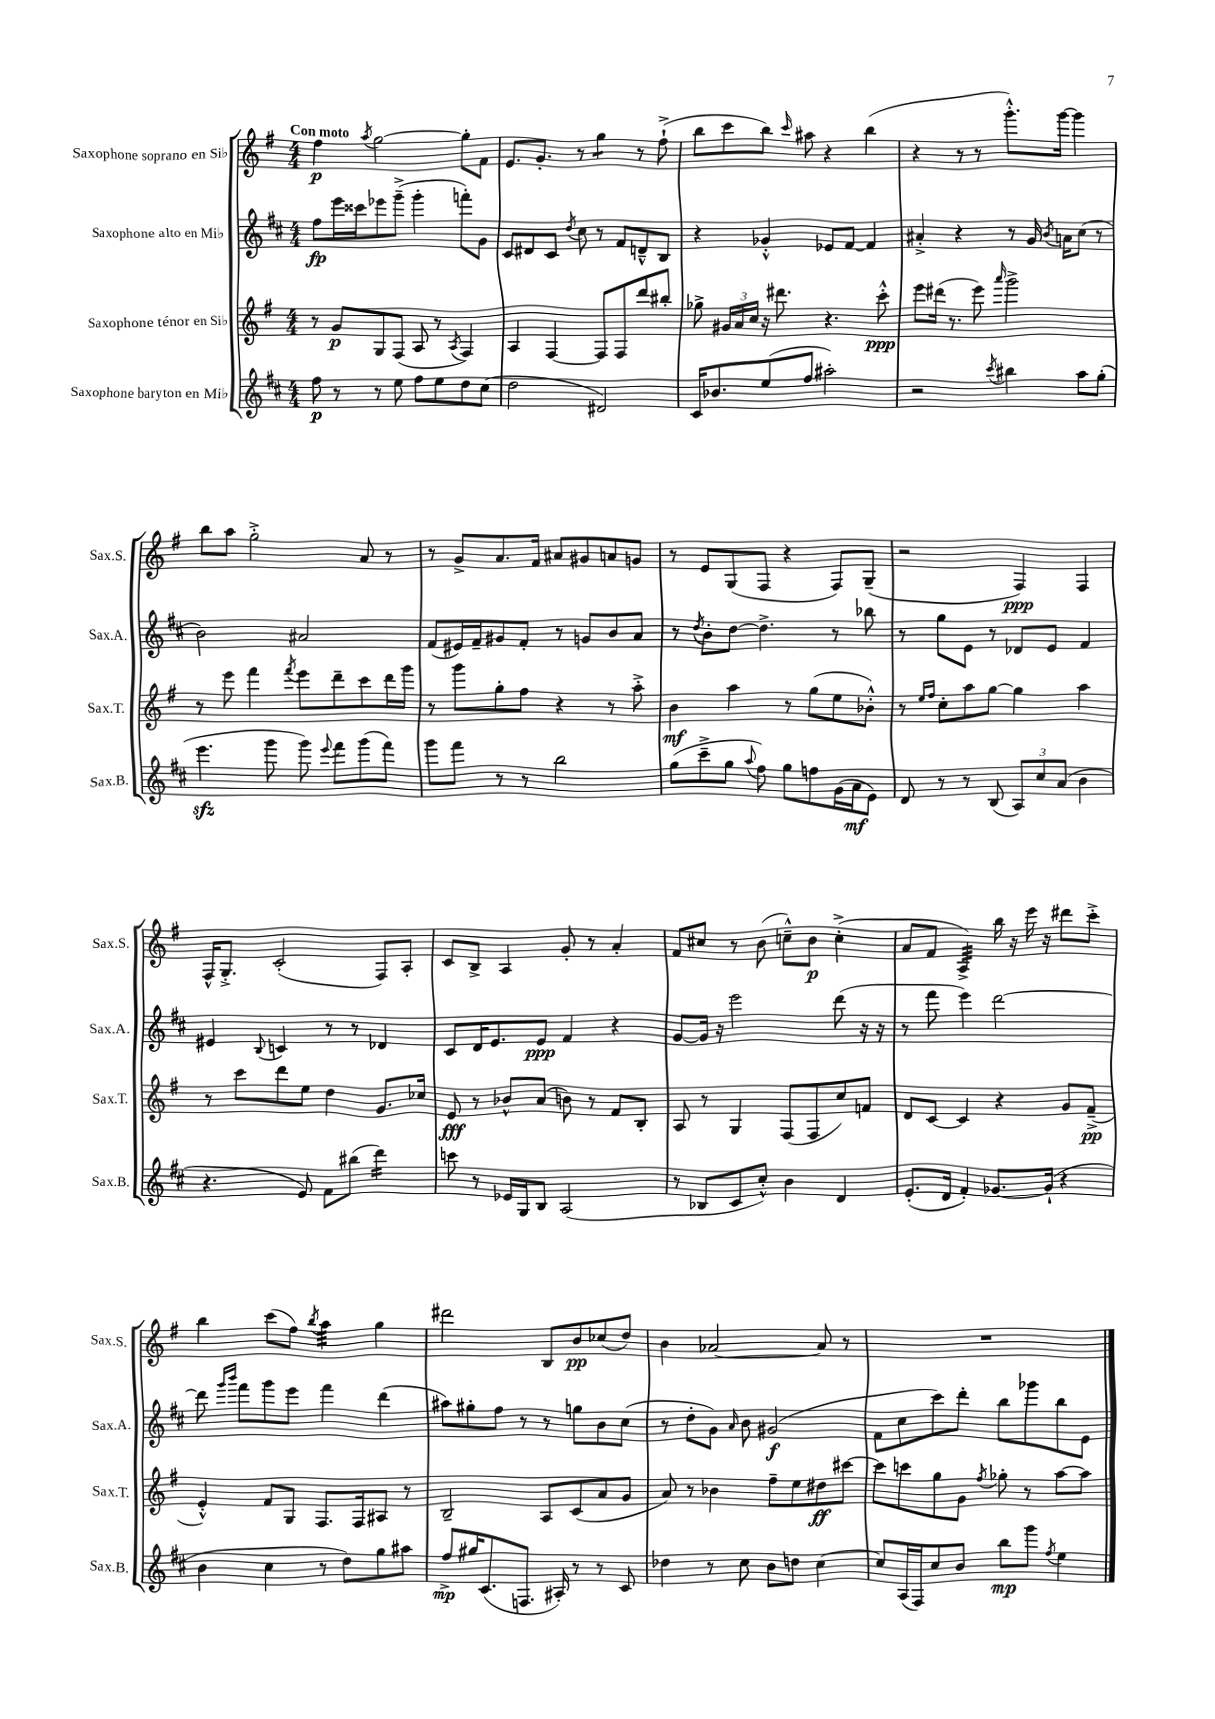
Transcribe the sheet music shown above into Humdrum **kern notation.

**kern	**kern	**kern	**kern
*staff4	*staff3	*staff2	*staff1
*clefG2	*clefG2	*clefG2	*clefG2
*k[f#c#]	*k[f#]	*k[f#c#]	*k[f#]
*M4/4	*M4/4	*M4/4	*M4/4
8ff#	8r	8ff#	4ff#
8r	8g	16eee	.
.	.	16ccc##	.
.	.	.	8qaa
8r	8G	8eee-	[2gg
8ee	(8F#	(8ggg~^	.
8ff#	8A	4ggg'	.
8ee	8r	.	.
.	8qA	.	.
8dd	4F#)	8fff')	8gg']
(8cc#	.	8g	8f#
=	=	=	=
2dd	4A	8c#	8.e
.	.	8d#	.
.	.	.	8.g'
.	[4F#	8c#	.
.	.	8qdd	.
.	.	8cc#	8r
2d#)	8F#]	8r	4gg
.	8F#	8f#	.
.	8ddd	8d~^^	8r
.	8bb#'	8B	(8ff#`^
=	=	=	=
16c#	8gg-^	4r	8bb
8.b-	.	.	.
.	24g#	.	8ccc
.	24a	.	.
.	24cc	.	.
(8ee	16r	4g-'^^	8bb)
.	8.ddd#	.	.
.	.	.	16qqccc
8ff#	.	.	8aa#
2aa#')	4.r	8e-	4r
.	.	[8f#	.
.	.	4f#]	(4bb
.	8ccc'^^	.	.
=	=	=	=
2r	8eee	4a#'^	4r
.	(16ddd#	.	.
.	8.r	.	.
.	.	4r	8r
.	8eee)	.	8r
8qccc#	16qqaaa	.	.
4bb#	2ggg^	8r	8.ggg'^^)
.	.	16g	.
.	.	8qb	.
.	.	16a	[16ggg
8aa	.	(8cc#	4ggg]
(8gg'	.	8r	.
=	=	=	=
4.eee	8r	2b)	8bb
.	8eee	.	8aa
.	4fff#	.	2gg'^
8ggg	.	.	.
.	8qfff#	.	.
8ggg)	8eee	2a#	.
8qqeee	.	.	.
8fff#	8ddd~	.	.
(8ggg	8ccc	.	8a
8fff#)	16ddd	.	8r
.	16ggg	.	.
=	=	=	=
8ggg	8r	(8f#	8r
8fff#	8ggg	16e#)	8g^
.	.	16f#~	.
8r	8gg'	8g#	8.a
8r	8ff#	8f#'	.
.	.	.	16f#
2bb	4r	8r	8a#
.	.	8g	8g#
.	8r	8b	8a
.	8aa'^	8a	8g
=	=	=	=
(8gg	4b	8r	8r
.	.	8qdd	.
8ccc#~^	.	8b'	8e
8gg	4aa	[8dd	(8G
8qqaa	.	.	.
8ff#)	.	4.dd^]	8F#
8gg	8r	.	4r
8ff	(8gg	.	.
(16g	8ee	8r	8F#)
16a	.	.	.
8e)	8b-'^^)	8bb-	(8G~
=	=	=	=
8d	8r	8r	2r
.	16qqee	.	.
.	16qqff#	.	.
8r	8cc'	8gg	.
8r	8aa	8e	.
(8B	[8gg	8r	.
12A)	4gg]	8d-	4F#)
12cc#	.	.	.
.	.	8e	.
(12a	.	.	.
4b	4aa	4f#	4F#
=	=	=	=
4.r	8r	4e#	16F#^^
.	.	.	8.G'^
.	8ccc	.	.
.	.	8qqB	.
.	8ddd	4c	(2c'
8e)	8ee	.	.
8f#	4dd	8r	.
(8bb#	.	8r	.
4ddd)	8.g	4d-	8F#)
.	.	.	8A'
.	16cc-	.	.
=	=	=	=
8ccc	8e	8c#	8c
8r	8r	16d	8B^
.	.	8.e	.
16e-	8b-^^	.	4A
16G	.	.	.
8B	(8a	8e	.
(2A	8b)	4f#	8g'
.	8r	.	8r
.	8f#	4r	4a'
.	8B'	.	.
=	=	=	=
8r	8A	[8g	8f#
8B-	8r	16g]	8cc#
.	.	16r	.
8c#	4G	2eee	8r
8cc#'^^)	.	.	(8b
4b	(8F#	.	8cc~^^)
.	8F#	.	8b
4d	8cc)	(8ddd	(4cc'^
.	8f	16r	.
.	.	16r	.
=	=	=	=
(8.e'	8d	8r	8a
.	[8c	8fff#	8f#
16d	.	.	.
4f#')	4c]	4eee)	4A^)
[8.g-	4r	[2ddd	16bb
.	.	.	16r
.	.	.	16eee
(16g-`]	.	.	16r
4r	8g	.	8ddd#
.	(8f#~^	.	8ccc'^
=	=	=	=
4b	4e'^^)	8ddd]	4bb
.	.	16qqggg	.
.	.	16qqbbb	.
.	.	8fff#	.
4cc#	8f#	8ggg	(8ccc
.	8G	8eee	8ff#)
.	.	.	8qbb
8r	8.F#	4fff#	4aa
8dd)	.	.	.
.	16F#	.	.
8gg	8A#	(4ddd	4gg
8aa#	8r	.	.
=	=	=	=
8ff#^	2B~	8aa#)	2ddd#
16gg#	.	8gg#'	.
(8.c#	.	.	.
.	.	8ff#	.
8.F	.	8r	.
.	8A	8r	8B
16A#')	.	.	.
8r	(8c	8gg	8b
8r	8a	8b	(8cc-
8c#	8g	(8cc#	8dd)
=	=	=	=
4dd-	8a)	8r	4b
.	8r	8dd'	.
8r	4b-	8g)	[2a-
.	.	16qqa	.
8cc#	.	8b	.
8b	8ff#~	(2g#	.
8dd	8ee	.	.
[4cc#	8dd#	.	8a-]
.	[8ccc#	.	8r
=	=	=	=
8cc#]	8ccc#]	8f#	1r
(16A	8ccc	8cc#	.
16F#)	.	.	.
8cc#	8gg	8ccc#)	.
8b	8g	8ddd'	.
.	8qff#	.	.
8bb	8gg-'	8bb	.
8ggg	8r	8ggg-	.
8qff#	.	.	.
4ee	[8aa	8bb	.
.	8aa]	8e	.
==	==	==	==
*-	*-	*-	*-
